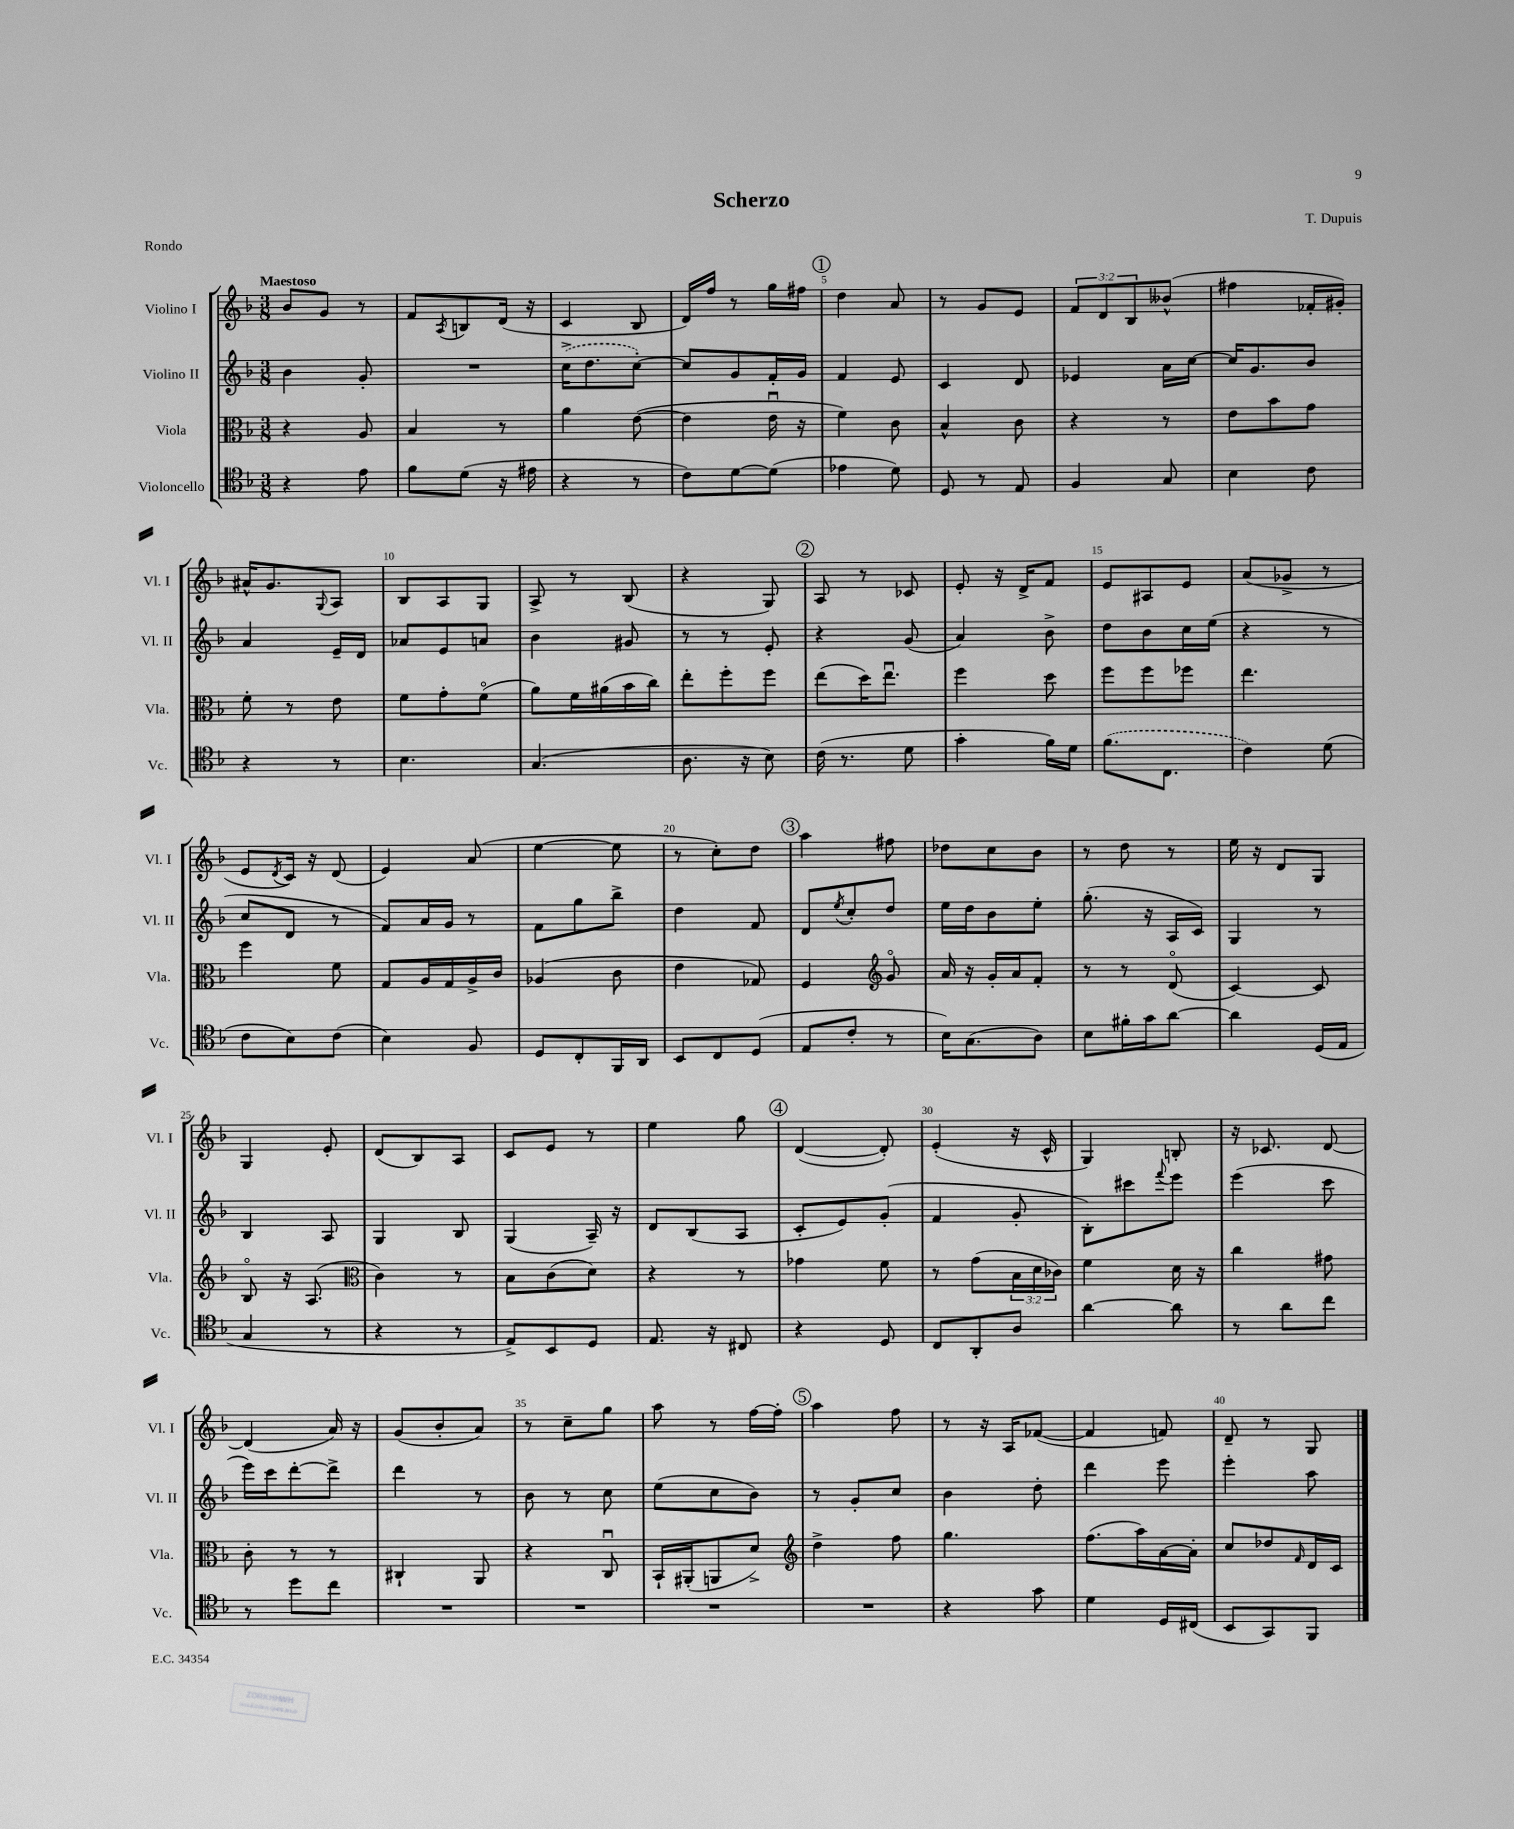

**kern	**kern	**kern	**kern
*part4	*part3	*part2	*part1
*staff4	*staff3	*staff2	*staff1
*I"Violoncello	*I"Viola	*I"Violino II	*I"Violino I
*I'Vc.	*I'Vla.	*I'Vl. II	*I'Vl. I
*clefC4	*clefC3	*clefG2	*clefG2
*k[b-]	*k[b-]	*k[b-]	*k[b-]
*M3/8	*M3/8	*M3/8	*M3/8
=1	=1	=1	=1
!	!	!	!LO:TX:a:B:t=Maestoso
4r	4r	4b-\	8b-/L
.	.	.	8g/J
8e\	8A/	8g'/	8r
=2	=2	=2	=2
8f\L	4B-/	4.r	8f/L
.	.	.	8qA/
(8d\J	.	.	8Bn/
16r	8r	.	(16d/Jk
16e#X\	.	.	16r
=3	=3	=3	=3
4r	4a\	(16cc^\KL	4c/
.	.	8.dd\	.
8r	([8e\	[8cc'\J)	8B-/
=4	=4	=4	=4
8c\L)	4e\]	8cc/L]	16d/LL)
.	.	.	16ff/JJ
[8d\	.	8g/	8r
(8d\J]	16eu\	16f'/L	16gg\LL
.	16r	16g/JJ	16ff#X\JJ
!!LO:REH:place=s1:t=1
=5	=5	=5	=5
4e-X\	4f\)	4f/	4dd\
8d\)	8c\	8e/	8a/
=6	=6	=6	=6
8D/	4B-^^/	4c/	8r
8r	.	.	8g/L
8E/	8c\	8d/	8e/J
=7	=7	=7	=7
4F/	4r	4e-X/	12f/L
.	.	.	12d/
.	.	.	12B-/
8G/	8r	16a\LL	(8b--X^^/J
.	.	[16cc\JJ	.
=8	=8	=8	=8
4B-\	8e\L	16cc/KL]	4ff#X\
.	.	8.g/	.
.	8b-\	.	.
8c\	8g\J	8b-/J	16f-X'/LL
.	.	.	16g#X'/JJ)
!!LO:LB:g=z
=9	=9	=9	=9
4r	8f'\	4a/	16a#X^^/KL
.	.	.	8.g/
.	8r	.	.
.	.	.	8qqG/
8r	8e\	16e~/LL	8A/J
.	.	16d/JJ	.
=10	=10	=10	=10
4.B-\	8f\L	8a-X/L	8B-/L
.	8g'\	8e/	8A/
.	(8f\J	8an/J	8G/J
=11	=11	=11	=11
(4.G/	8a\L)	4b-\	8A^/
.	16f\L	.	8r
.	(16a#X\	.	.
.	16b-\	8g#X/	(8B-/
.	16cc\JJ)	.	.
=12	=12	=12	=12
8.A\	8ee'\L	8r	4r
.	8ff'\	8r	.
16r	.	.	.
8B-\)	8ff\J	8e'/	8G/)
!!LO:REH:place=s1:t=2
=13	=13	=13	=13
(16c\	(8ee\L	4r	8A/
8.r	.	.	.
.	16dd\K)	.	8r
.	8.eeu\J	.	.
8d\	.	(8g/	8c-X/
=14	=14	=14	=14
4g'\	4ff\	4a/)	8e'/
.	.	.	16r
.	.	.	16d^/KL
16f\LL)	8dd\	8b-^\	8f/J
16d\JJ	.	.	.
=15	=15	=15	=15
(8.f\L	8ff\L	8dd\L	8e/L
.	8ff\	8b-\	8A#X/
8.C\J	.	.	.
.	8ff-X\J	16cc\L	8e/J
.	.	(16ee\JJ	.
=16	=16	=16	=16
4c\)	4.ee\	4r	(8a/L
.	.	.	8g-X^/J
(8d\	.	8r	8r
!!LO:LB:g=z
=17	=17	=17	=17
8c\L	4ff\	8cc/L	8e/L
.	.	.	8qd/
8B-\)	.	8d/J	16c/Jk)
.	.	.	16r
(8c\J	8f\	8r	(8d/
=18	=18	=18	=18
4B-\)	8G/L	8f/L)	4e/)
.	16A/L	16a/L	.
.	16G/	16g/JJ	.
8F/	16A^/	8r	(8a/
.	16c/JJ	.	.
=19	=19	=19	=19
8D/L	(4A-X/	8f\L	[4ee\
8C'/	.	8gg\	.
16FF/L	8c\	8bb-^\J	8ee\]
16AA/JJ	.	.	.
=20	=20	=20	=20
8BB-/L	4e\	4dd\	8r
8C/	.	.	8cc'\L)
(8D/J	8G-X/)	8f/	8dd\J
!!LO:REH:place=s1:t=3
=21	=21	=21	=21
8E/L	4F/	8d/L	4aa\
.	.	8qee/	.
8c'/J	.	8cc'/	.
*	*clefG2	*	*
8r	8g/	8dd/J	8ff#X\
=22	=22	=22	=22
16B-\KL)	16a/	16ee\LL	8dd-X\L
(8.G\	16r	16dd\J	.
.	16g'/LL	8b-\	8cc\
.	16a/J	.	.
8A\J)	8f'/J	8ee'\J	8b-\J
=23	=23	=23	=23
8B-\L	8r	(8.gg'\	8r
16f#X'\L	8r	.	8dd\
16g\J	.	16r	.
[8a\J	(8d/	16A/LL	8r
.	.	16c/JJ)	.
=24	=24	=24	=24
4a\]	[4c/)	4G/	16ee\
.	.	.	16r
.	.	.	8d/L
(16D/LL	8c/]	8r	8G/J
16E/JJ	.	.	.
!!LO:LB:g=z
=25	=25	=25	=25
4G/	8B-/	4B-/	4G/
.	16r	.	.
.	(8.A/	.	.
8r	.	8A/	8e'/
=26	=26	=26	=26
*	*clefC3	*	*
4r	4c\)	4G/	(8d/L
.	.	.	8B-/)
8r	8r	8B-/	8A/J
=27	=27	=27	=27
8E^/L)	8B-\L	(4G/	8c/L
8BB-/	(8c\	.	8e/J
8D/J	8d\J)	16A~/)	8r
.	.	16r	.
=28	=28	=28	=28
8.E/	4r	8d/L	4ee\
.	.	(8B-/	.
16r	.	.	.
8C#X/	8r	8A/J	8gg\
!!LO:REH:place=s1:t=4
=29	=29	=29	=29
4r	4g-X\	8c'/L	([4d/
.	.	8e/)	.
8D/	8f\	(8g'/J	8d'/])
=30	=30	=30	=30
8C/L	8r	4f/	(4e'/
8AA'/	(8g\L	.	.
8A/J	24B-\L	8g'/	16r
.	24d\	.	.
.	.	.	16c^^/
.	24c-X\JJ)	.	.
=31	=31	=31	=31
[4a\	4f\	8B-'\L)	4G/)
.	.	8ccc#X\	.
.	.	8qqfff/	.
8a\]	16d\	8eee\J	8Bn'/
.	16r	.	.
=32	=32	=32	=32
8r	4cc\	(4eee\	16r
.	.	.	8.c-X/
8a\L	.	.	.
8cc\J	8g#X\	8ccc\	[8d/
!!LO:LB:g=z
=33	=33	=33	=33
8r	8c'\	16eee\LL)	(4d/]
.	.	16ccc\J	.
8dd\L	8r	[8ddd'\	.
8cc\J	8r	8ddd^\J]	16a/)
.	.	.	16r
=34	=34	=34	=34
4.r	4C#X`/	4ddd\	(8g/L
.	.	.	8b-'/
.	8AA/	8r	8a/J)
=35	=35	=35	=35
4.r	4r	8b-\	8r
.	.	8r	8cc~\L
.	8Cu/	8cc\	8gg\J
=36	=36	=36	=36
4.r	16BB-`/LL	(8ee\L	8aa\
.	(16AA#X'/J	.	.
.	8AAn/	8cc\	8r
.	8d^/J)	8b-\J)	[16ff\LL
.	.	.	16ff'\JJ]
!!LO:REH:place=s1:t=5
=37	=37	=37	=37
*	*clefG2	*	*
4.r	4dd^\	8r	4aa\
.	.	8g'/L	.
.	8ff\	8cc/J	8ff\
=38	=38	=38	=38
4r	4.gg\	4b-\	8r
.	.	.	16r
.	.	.	16A/KL
8g\	.	8dd'\	([8f-X/J
=39	=39	=39	=39
4d\	(8.ff\L	4ddd\	4f-/]
.	16aa\L)	.	.
16D/LL	[16a\	8eee\	8fn/)
(16C#X/JJ	16a'\JJ]	.	.
=40	=40	=40	=40
8BB-/L	8cc/L	4eee'\	8d~/
8GG/)	8dd-X/	.	8r
.	16qqf/	.	.
8FF/J	16d/L	8aa\	8G/
.	16c/JJ	.	.
==	==	==	==
*-	*-	*-	*-
